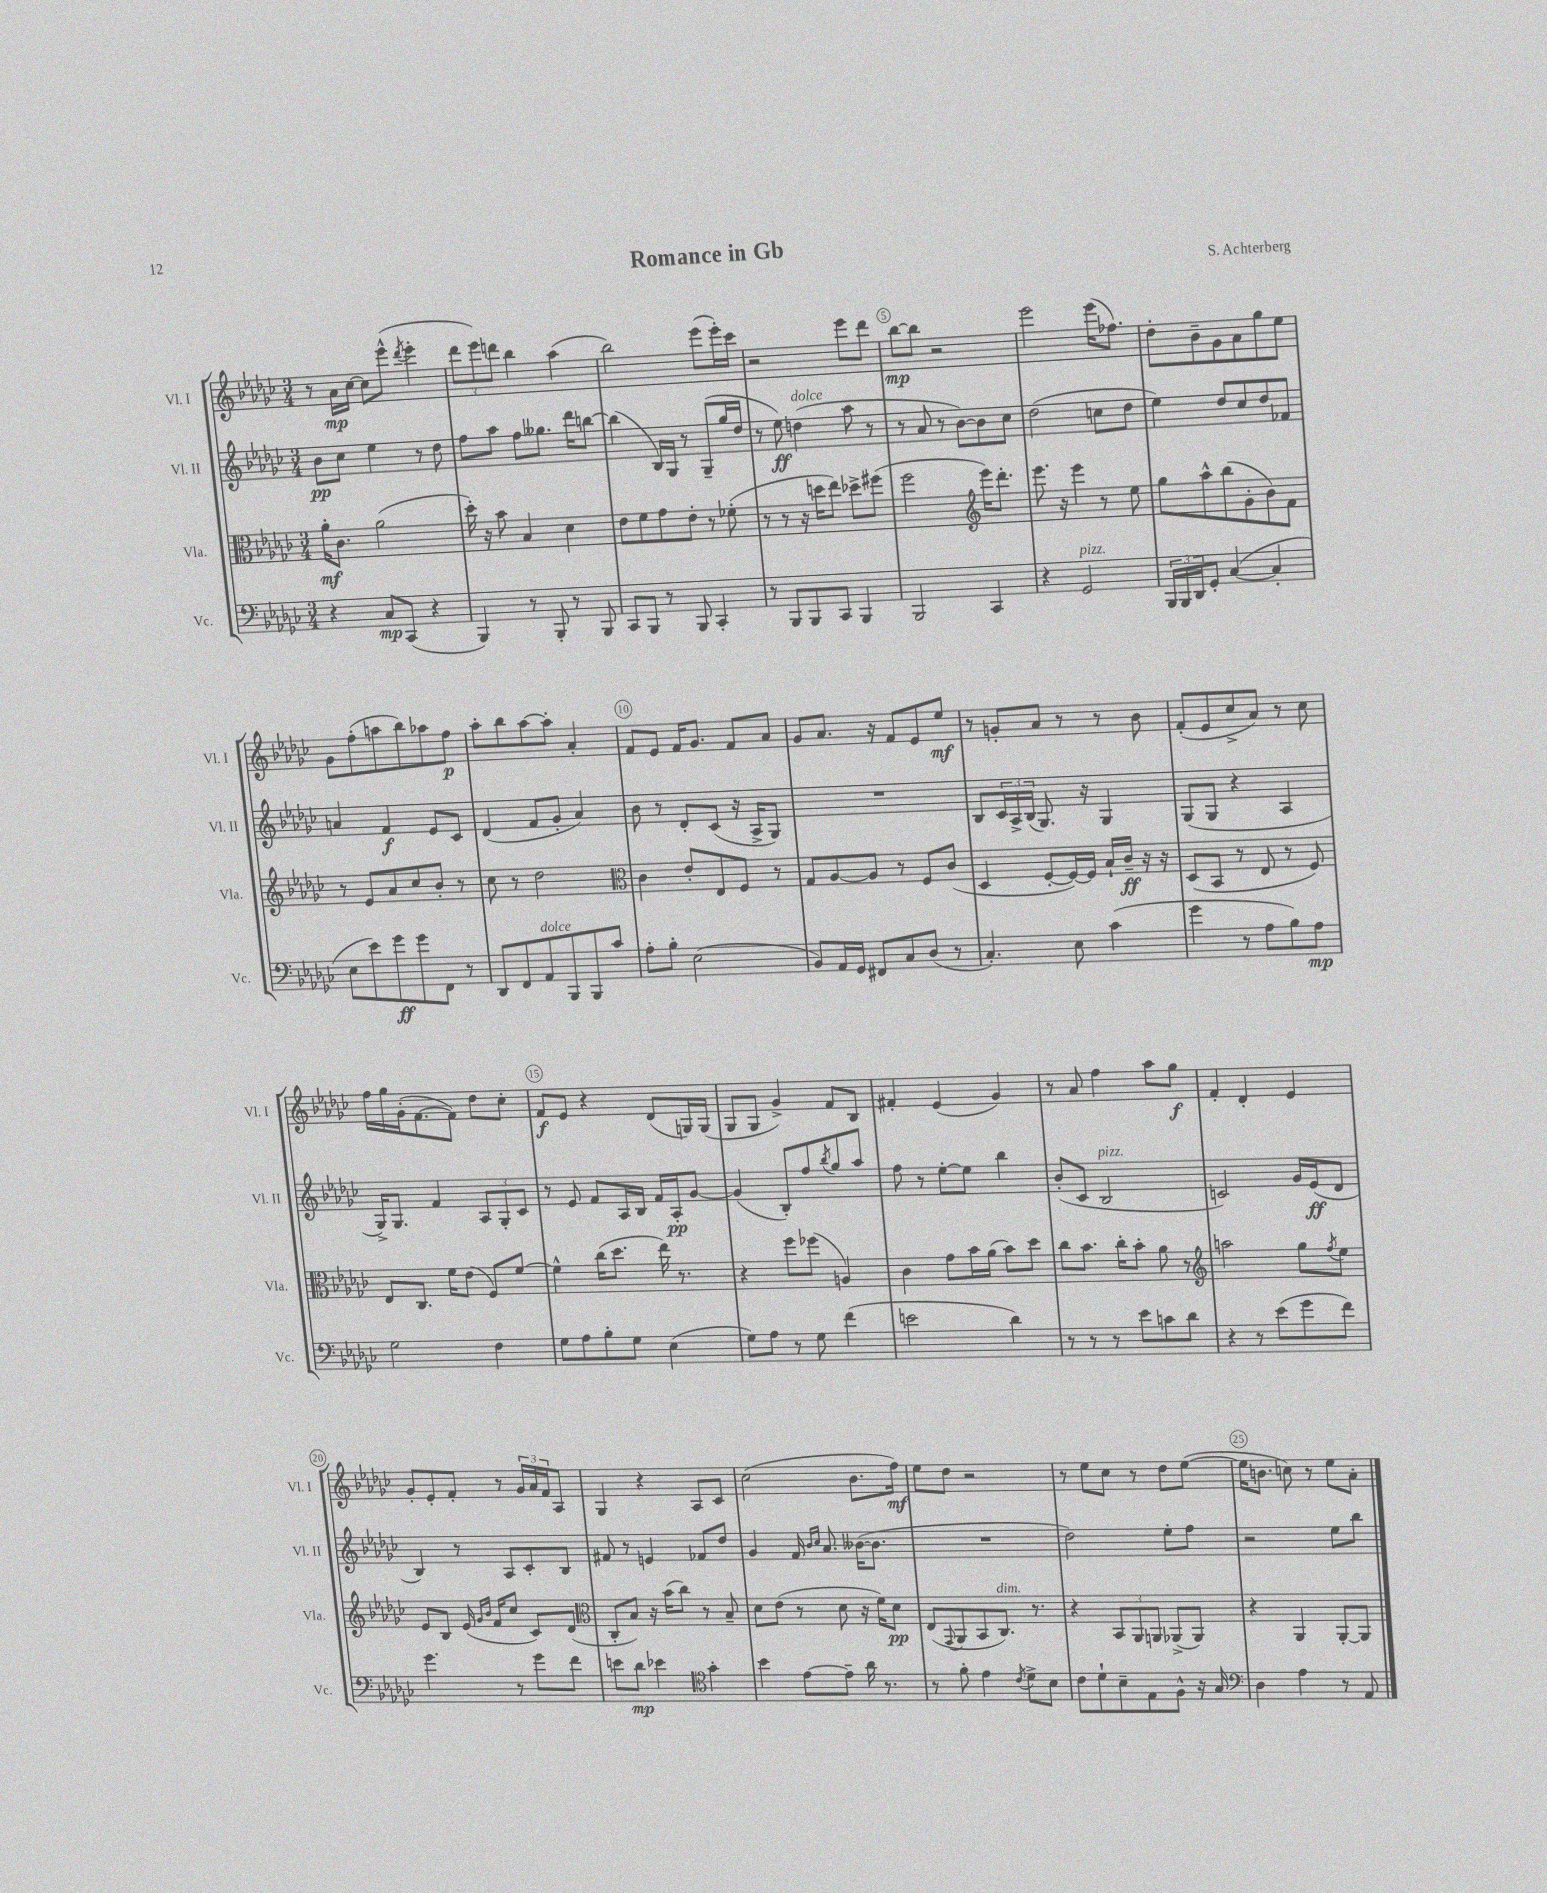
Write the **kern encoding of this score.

**kern	**dynam	**kern	**dynam	**kern	**dynam	**kern	**dynam
*part4	*part4	*part3	*part3	*part2	*part2	*part1	*part1
*staff4	*staff4	*staff3	*staff3	*staff2	*staff2	*staff1	*staff1
*I"Vc.	*	*I"Vla.	*	*I"Vl. II	*	*I"Vl. I	*
*I'Vc.	*	*I'Vla.	*	*I'Vl. II	*	*I'Vl. I	*
*clefF4	*	*clefC3	*	*clefG2	*	*clefG2	*
*k[b-e-a-d-g-c-]	*	*k[b-e-a-d-g-c-]	*	*k[b-e-a-d-g-c-]	*	*k[b-e-a-d-g-c-]	*
*M3/4	*	*M3/4	*	*M3/4	*	*M3/4	*
=1	=1	=1	=1	=1	=1	=1	=1
4r	.	16a-'\KL	mf	8b-\L	pp	8r	.
.	.	8.c-\J	.	.	.	.	.
.	.	.	.	8cc-\J	.	16a-\LL	mp
.	.	.	.	.	.	[16cc-\JJ	.
8C-/L	mp	(2a-\	.	4ee-\	.	8cc-\L]	.
(8CC-/J	.	.	.	.	.	(8eee-^^\J	.
.	.	.	.	.	.	8qddd-/	.
4r	.	.	.	8r	.	4eee-'\	.
.	.	.	.	8dd-\	.	.	.
=2	=2	=2	=2	=2	=2	=2	=2
4BBB-/)	.	16dd-'\)	.	8ff\L	.	12ddd-\L	.
.	.	16r	.	.	.	.	.
.	.	.	.	.	.	12eee-\)	.
.	.	8b-\	.	8aa-\J	.	.	.
.	.	.	.	.	.	12dddn\J	.
8r	.	4B-/	.	8ff\L	.	4bb-\	.
8BBB-'/	.	.	.	8.gg--X\J	.	.	.
8r	.	4d-\	.	.	.	(4aa-\	.
.	.	.	.	16ddd-\KL	.	.	.
8BBB-/	.	.	.	[8bbn\J	.	.	.
=3	=3	=3	=3	=3	=3	=3	=3
8CC-/L	.	8e-\L	.	(4bb\]	.	2bb-\)	.
8BBB-/J	.	8f\	.	.	.	.	.
8r	.	8g-\	.	16B-/LL)	.	.	.
.	.	.	.	16G-/JJ	.	.	.
8BBB-/	.	8e-'\J	.	8r	.	.	.
4CC-'/	.	8r	.	(8G-~/L	.	(8eee-\L	.
.	.	(8f-X'\	.	16gg-/L	.	16eee-'\L)	.
.	.	.	.	16dd-/JJ	.	16ccc-\JJ	.
=4	=4	=4	=4	=4	=4	=4	=4
8r	.	8r	.	8r	.	2r	.
8BBB-/L	.	8r	.	8ee-\)	ff	.	.
!	!	!	!	!LO:TX:a:i:t=dolce	!	!	!
8BBB-/	.	16r	.	(4ddn\	.	.	.
.	.	16ddn\KL	.	.	.	.	.
8CC-/J	.	8ee-\J)	.	.	.	.	.
4BBB-/	.	8dd-X^\L	.	8aa-\	.	8eee-\L	.
.	.	(8ff#X\J	.	8r	.	8ddd-\J	.
=5	=5	=5	=5	=5	=5	=5	=5
2BBB-/	.	2ff\	.	8r	.	[8bb-\L	mp
.	.	.	.	8a-/	.	8bb-\J]	.
.	.	.	.	8r	.	2r	.
.	.	.	.	[8b-\L)	.	.	.
*	*	*clefG2	*	*	*	*	*
4CC-/	.	16eee-\KL)	.	8b-\]	.	.	.
.	.	8.ddd-'\J	.	.	.	.	.
.	.	.	.	8cc-\J	.	.	.
=6	=6	=6	=6	=6	=6	=6	=6
4r	.	8.eee-\	.	(2dd-\	.	2eee-\	.
.	.	16r	.	.	.	.	.
!LO:TX:a:i:t=pizz.	!	!	!	!	!	!	!
2GG-/	.	4eee-\	.	.	.	.	.
.	.	8r	.	8ccn\L	.	(16eee-\KL	.
.	.	.	.	.	.	8.ff-X\J)	.
.	.	8ee-\	.	8dd-\J	.	.	.
=7	=7	=7	=7	=7	=7	=7	=7
24BBB-/LL	.	8gg-\L	.	4ee-\)	.	8dd-'\L	.
24BBB-/	.	.	.	.	.	.	.
24DD-/J	.	.	.	.	.	.	.
8GG-'/J	.	8aa-^^\	.	.	.	8b-~\	.
([4C-/	.	(8bb-\	.	8dd-/L	.	8g-\	.
.	.	8g-'\	.	8cc-/	.	8a-\	.
4C-'/]	.	8b-\)	.	8dd-/	.	8gg-\	.
.	.	8f\J	.	8f-X/J	.	8ee-\J	.
!!LO:LB:g=z
=8	=8	=8	=8	=8	=8	=8	=8
8E-\L	.	8r	.	4an/	.	8g-\L	.
8e-\)	.	8e-/L	.	.	.	(8ff'\	.
8g-\	ff	8a-/	.	4f/	f	8aan\	.
8g-\	.	8cc-/	.	.	.	8bb-\)	.
8FF\J	.	8b-'/J	.	8e-/L	.	8aa-X\	.
8r	.	8r	.	8c-/J	.	8ff\J	p
=9	=9	=9	=9	=9	=9	=9	=9
8DD-/L	.	8cc-\	.	(4d-/	.	8aa-'\L	.
8FF/	.	8r	.	.	.	8bb-\	.
!LO:TX:a:i:t=dolce	!	!	!	!	!	!	!
8AA-/	.	2dd-\	.	8f/L	.	[8aa-\	.
8BBB-/	.	.	.	8g-'/J	.	8aa-'\J]	.
8BBB-/	.	.	.	4a-/)	.	4a-'/	.
8c-/J	.	.	.	.	.	.	.
=10	=10	=10	=10	=10	=10	=10	=10
*	*	*clefC3	*	*	*	*	*
8A-'\L	.	4c-\	.	8b-\	.	8f/L	.
8B-'\J	.	.	.	8r	.	8e-/J	.
(2E-\	.	8e-'/L	.	8d-'/L	.	16f/KL	.
.	.	.	.	.	.	8.g-/J	.
.	.	8E-/	.	(8c-/J	.	.	.
.	.	8F/J	.	16r	.	8f/L	.
.	.	.	.	16A-^/KL	.	.	.
.	.	8r	.	8G-/J)	.	8a-/J	.
=11	=11	=11	=11	=11	=11	=11	=11
8BB-/L)	.	8G-/L	.	2.r	.	8g-/L	.
16AA-/L	.	[8A-/	.	.	.	8.a-/J	.
16GG-/JJ	.	.	.	.	.	.	.
8FF#X/L	.	8A-/J]	.	.	.	.	.
.	.	.	.	.	.	16r	.
8C-/	.	8r	.	.	.	8f/L	.
(8D-/J	.	8F/L	.	.	.	8e-/	.
8r	.	(8c-/J	.	.	.	8ee-/J	mf
=12	=12	=12	=12	=12	=12	=12	=12
4.C-'/)	.	4D-/	.	8B-/L	.	8r	.
.	.	.	.	24c-/L	.	8gn'/L	.
.	.	.	.	24A-^/	.	.	.
.	.	.	.	(24B-/JJ	.	.	.
.	.	[8F'/L	.	8.G-/)	.	8a-/J	.
8E-\	.	16F/L_)	.	.	.	8r	.
.	.	16F/JJ]	.	16r	.	.	.
(4c-\	.	16B-`/LL	.	4G-/	.	8r	.
.	.	16c-~/JJ	ff	.	.	.	.
.	.	16r	.	.	.	8b-\	.
.	.	16r	.	.	.	.	.
=13	=13	=13	=13	=13	=13	=13	=13
4g-\	.	(8D-/L	.	(8G-/L	.	(8f'/L	.
.	.	8BB-/J	.	8G-/J	.	8e-/	.
8r	.	8r	.	4r	.	8cc-^/	.
8A-\L	.	8E-/	.	.	.	8a-/J)	.
8B-\)	.	8r	.	4A-/	.	8r	.
8A-\J	mp	8F/)	.	.	.	8cc-\	.
!!LO:LB:g=z
=14	=14	=14	=14	=14	=14	=14	=14
2G-\	.	8E-/L	.	16G-^/KL)	.	16ff\LL	.
.	.	.	.	8.G-/J	.	16gg-\	.
.	.	8.C-/J	.	.	.	(16g-'\J	.
.	.	.	.	.	.	[8.f\	.
.	.	.	.	4f/	.	.	.
.	.	16f\KL	.	.	.	.	.
.	.	(8e-\J	.	.	.	8f\J])	.
4F\	.	8F/L)	.	12A-/L	.	8dd-\L	.
.	.	.	.	12G-'/	.	.	.
.	.	[8f/J	.	.	.	8cc-'\J	.
.	.	.	.	12c-/J	.	.	.
=15	=15	=15	=15	=15	=15	=15	=15
8G-\L	.	4f^^\]	.	8r	.	8f/L	f
8A-\	.	.	.	8e-/	.	8e-/J	.
8B-'\	.	(16cc-\KL	.	8f/L	.	4r	.
.	.	8.dd-\J	.	.	.	.	.
8G-\J	.	.	.	16A-/L	.	.	.
.	.	.	.	16B-/JJ	.	.	.
(4E-\	.	16ee-\)	.	16f/LL	.	(8d-/L	.
.	.	8.r	.	16A-'/J	pp	.	.
.	.	.	.	[8g-/J	.	16Gn/L)	.
.	.	.	.	.	.	(16G/JJ	.
=16	=16	=16	=16	=16	=16	=16	=16
8G-\L)	.	4r	.	(4g-/]	.	8G-/L	.
8A-\J	.	.	.	.	.	8G-/J	.
8r	.	8ff\L	.	8B-'/L)	.	4g-^/)	.
8G-\	.	(8ff-X\J	.	8ff/	.	.	.
.	.	.	.	8qbb-/	.	.	.
(4f\	.	4An/)	.	8gg-/	.	8f/L	.
.	.	.	.	8aa-/J	.	8B-/J	.
=17	=17	=17	=17	=17	=17	=17	=17
2en\	.	4c-\	.	8ff\	.	4f#X'/	.
.	.	.	.	8r	.	.	.
.	.	8g-\L	.	[8ee-'\L	.	(4e-/	.
.	.	16b-\L	.	8ee-\J]	.	.	.
.	.	(16a-\JJ	.	.	.	.	.
4d-\)	.	8b-\L)	.	4bb-\	.	4g-/)	.
.	.	8dd-\J	.	.	.	.	.
=18	=18	=18	=18	=18	=18	=18	=18
8r	.	8cc-\L	.	(8b-'/L	.	8r	.
8r	.	8.b-\J	.	8c-/J	.	8a-/	.
!	!	!	!	!LO:TX:a:i:t=pizz.	!	!	!
8r	.	.	.	2B-/	.	4ff\	.
.	.	16cc-'\KL	.	.	.	.	.
8e-\L	.	8b-'\J	.	.	.	.	.
8cn\	.	8a-\	.	.	.	8aa-\L	.
8d-\J	.	8r	.	.	.	8gg-\J	f
=19	=19	=19	=19	=19	=19	=19	=19
*	*	*clefG2	*	*	*	*	*
4r	.	2aan\	.	2cn/)	.	4f'/	.
8r	.	.	.	.	.	4d-'/	.
(8e-\L	.	.	.	.	.	.	.
8g-\	.	8gg-\L	.	16g-/LL	.	4e-/	.
.	.	.	.	(16e-/J	ff	.	.
.	.	8qff/	.	.	.	.	.
8f\J)	.	8ee-\J	.	8d-/J	.	.	.
!!LO:LB:g=z
=20	=20	=20	=20	=20	=20	=20	=20
4.g-\	.	8e-/L	.	4B-/)	.	8g-'/L	.
.	.	8B-/J	.	.	.	8e-'/	.
.	.	(16e-/	.	8r	.	8f'/J	.
.	.	16qqg-/LL	.	.	.	.	.
.	.	16qqb-/JJ	.	.	.	.	.
.	.	16f/KL	.	.	.	.	.
8r	.	8cc-/J	.	8A-/L	.	8r	.
8g-\L	.	8c-/L)	.	8c-'/	.	24g-/LL	.
.	.	.	.	.	.	24a-/	.
.	.	.	.	.	.	24f/J	.
8f\J	.	(8d-/J	.	8B-/J	.	8A-/J	.
=21	=21	=21	=21	=21	=21	=21	=21
*	*	*clefC3	*	*	*	*	*
8en\L	.	8C-'/L	.	8f#X/	.	4G-/	.
8d-\J	mp	8B-/J)	.	8r	.	.	.
4e-X\	.	16r	.	4en/	.	4r	.
.	.	(16b-\KL	.	.	.	.	.
.	.	8cc-\J)	.	.	.	.	.
*clefC4	*	*	*	*	*	*	*
4g-'\	.	8r	.	8f-X/L	.	8A-/L	.
.	.	8B-~/	.	8dd-/J	.	8c-/J	.
=22	=22	=22	=22	=22	=22	=22	=22
4b-\	.	8d-\L	.	4g-/	.	(2cc-\	.
.	.	(8e-\J	.	.	.	.	.
[8e-\L	.	8r	.	16f/	.	.	.
.	.	.	.	16qqb-/LL	.	.	.
.	.	.	.	16qqcc-/JJ	.	.	.
.	.	.	.	8.a-/	.	.	.
8e-~\J]	.	8d-\	.	.	.	.	.
16a-\	.	16r	.	([16b--X\KL	.	8.b-\L	.
8.r	.	16f\KL)	.	8.b--\J]	.	.	.
.	.	8d-\J	pp	.	.	.	.
.	.	.	.	.	.	16ff\Jk)	mf
=23	=23	=23	=23	=23	=23	=23	=23
8r	.	(8E-/L	.	2.r	.	8ee-\L	.
.	.	8qqGG-/	.	.	.	.	.
8f'\	.	8AA-/	.	.	.	8dd-\J	.
4e-\	.	8BB-/	.	.	.	2r	.
!	!	!LO:TX:a:i:t=dim.	!	!	!	!	!
.	.	8.C-/J)	.	.	.	.	.
8qc-/	.	.	.	.	.	.	.
8d-^\L	.	.	.	.	.	.	.
.	.	8.r	.	.	.	.	.
8B-\J	.	.	.	.	.	.	.
=24	=24	=24	=24	=24	=24	=24	=24
8c-\L	.	4r	.	2dd-\)	.	8r	.
8d-`\	.	.	.	.	.	8ee-\L	.
8B-~\	.	12BB-/L	.	.	.	8cc-\J	.
.	.	12AA-/	.	.	.	.	.
8E-\	.	.	.	.	.	8r	.
.	.	12AAn/J	.	.	.	.	.
8F^^\J	.	(8AA-X^/L	.	8ee-'\L	.	8dd-\L	.
16r	.	8AA-/J)	.	8ff\J	.	([8ee-\J	.
16G-/	.	.	.	.	.	.	.
=25	=25	=25	=25	=25	=25	=25	=25
*clefF4	*	*	*	*	*	*	*
4D-\	.	4r	.	2r	.	16ee-\KL]	.
.	.	.	.	.	.	8.bn\J	.
4A-\	.	4AA-/	.	.	.	8ccn\)	.
.	.	.	.	.	.	8r	.
8r	.	[8AA-'/L	.	8ee-\L	.	8ee-\L	.
8AA-/	.	8AA-/J]	.	8bb-\J	.	8a-'\J	.
==	==	==	==	==	==	==	==
*-	*-	*-	*-	*-	*-	*-	*-
